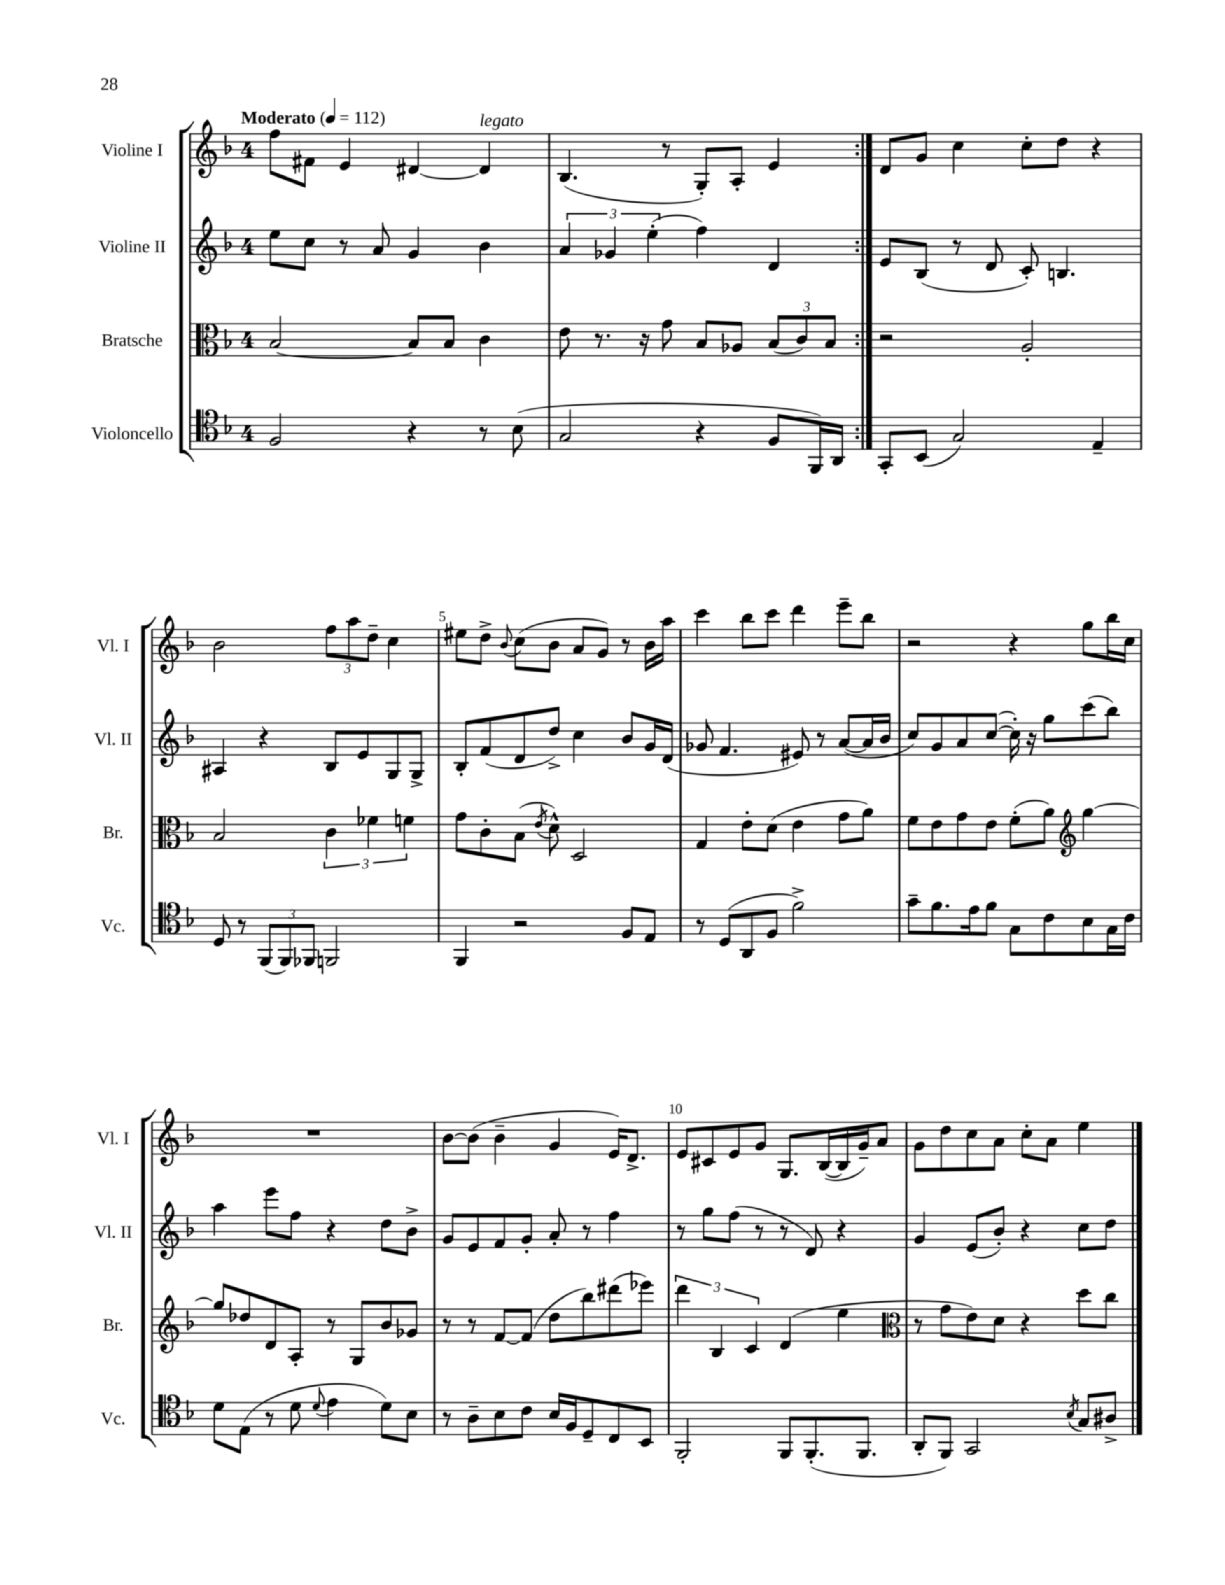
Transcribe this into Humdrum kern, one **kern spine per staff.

**kern	**kern	**kern	**kern
*staff4	*staff3	*staff2	*staff1
*clefC4	*clefC3	*clefG2	*clefG2
*k[b-]	*k[b-]	*k[b-]	*k[b-]
*M4/4	*M4/4	*M4/4	*M4/4
*MM112	*MM112	*MM112	*MM112
2F	[2B-	8ee	8ff
.	.	8cc	8f#
.	.	8r	4e
.	.	8a	.
4r	8B-]	4g	[4d#
.	8B-	.	.
8r	4c	4b-	4d#]
(8B-	.	.	.
=	=	=	=
2G	8e	6a	(4.B-
.	8.r	.	.
.	.	6g-	.
.	16r	.	.
.	.	(6ee'	.
.	8g	.	8r
4r	8B-	4ff)	8G')
.	8A-	.	8A'
8F	(12B-	4d	4e
.	12c)	.	.
16FF)	.	.	.
.	12B-	.	.
16AA	.	.	.
=:|!	=:|!	=:|!	=:|!
8GG'	2r	8e	8d
(8BB-	.	(8B-	8g
2G)	.	8r	4cc
.	.	8d	.
.	2A'	8c')	8cc'
.	.	4.B	8dd
4E~	.	.	4r
=	=	=	=
8D	2B-	4A#	2b-
8r	.	.	.
(12FF	.	4r	.
12FF)	.	.	.
12FF-	.	.	.
2FF	6c	8B-	12ff
.	.	.	12aa
.	.	8e	.
.	6f-	.	12dd~
.	.	8G	4cc
.	6f	.	.
.	.	8G^	.
=	=	=	=
4FF	8g	8B-'	8ee#
.	8c'	(8f	8dd^
.	.	.	8qqb-
2r	(8B-	8d	(8cc
.	8qe	.	.
.	8d^^)	8dd^)	8b-
.	2D	4cc	8a
.	.	.	8g)
8F	.	8b-	8r
8E	.	16g	16b-
.	.	(16d	16aa
=	=	=	=
8r	4G	8g-	4ccc
(8D	.	4.f	.
8AA	8e'	.	8bb-
8F	(8d	.	8ccc
2f^)	4e	8e#)	4ddd
.	.	8r	.
.	8g	([8a	8eee~
.	8a)	16a]	8bb-
.	.	16b-	.
=	=	=	=
8g~	8f	8cc)	2r
8.f	8e	8g	.
.	8g	8a	.
16e	.	.	.
8f	8e	([8cc	.
8G	(8f'	16cc'])	4r
.	.	16r	.
8c	8a)	8gg	.
*	*clefG2	*	*
8B-	[4gg	(8ccc	8gg
16G	.	8bb-)	16bb-
16c	.	.	16cc
=	=	=	=
8d	8gg]	4aa	1r
(8E	8dd-	.	.
8r	8d	8eee	.
8d	8A'	8ff	.
8qqd	.	.	.
4e	8r	4r	.
.	8G	.	.
8d)	8b-	8dd	.
8B-	8g-	8b-^	.
=	=	=	=
8r	8r	8g	[8b-
8A~	8r	8e	(8b-]
8B-	[8f	8f	4b-~
8c	(8f]	8g'	.
16B-	8dd	8a'	4g
16F	.	.	.
8D~	8bb-)	8r	.
8C	(8ddd#	4ff	16e)
.	.	.	8.d^
8BB-	8eee-)	.	.
=	=	=	=
2FF'	6ddd	8r	8e
.	.	8gg	8c#
.	6B-	.	.
.	.	(8ff	8e
.	6c	.	.
.	.	8r	8g
8FF	(4d	8r	8.G
(8.FF'	.	8d)	.
.	.	.	([16B-
.	4ee	4r	16B-]
8.FF	.	.	16g~)
.	.	.	8a
=	=	=	=
*	*clefC3	*	*
8AA'	8r	4g	8g
8FF)	8g	.	8dd
2GG	8e)	(8e	8cc
.	8d	8b-')	8a
.	4r	4r	8cc'
.	.	.	8a
8qB-	.	.	.
8G	8dd	8cc	4ee
8A#^	8cc	8dd	.
==	==	==	==
*-	*-	*-	*-
